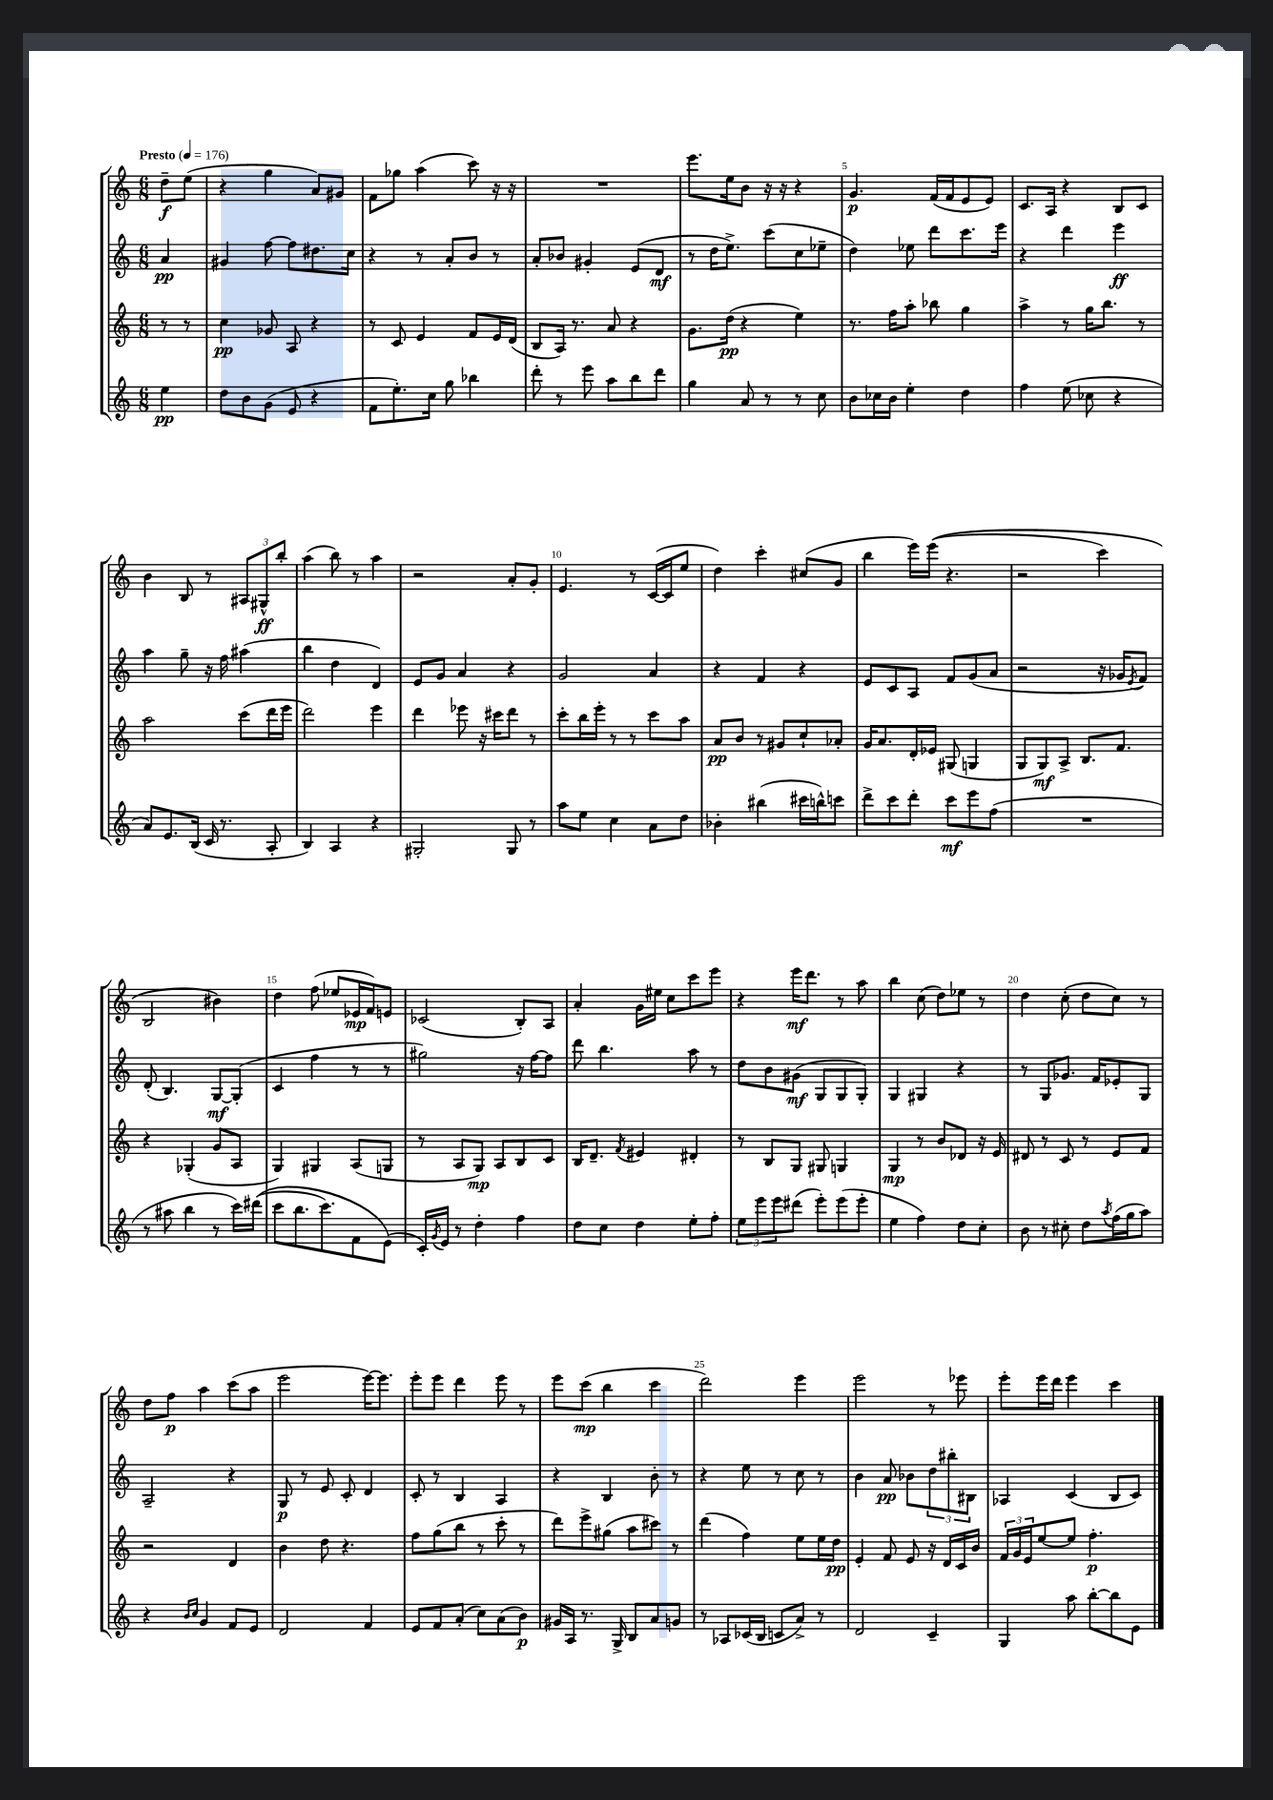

**kern	**dynam	**kern	**dynam	**kern	**dynam	**kern	**dynam
*part4	*part4	*part3	*part3	*part2	*part2	*part1	*part1
*staff4	*staff4	*staff3	*staff3	*staff2	*staff2	*staff1	*staff1
*clefG2	*	*clefG2	*	*clefG2	*	*clefG2	*
*k[]	*	*k[]	*	*k[]	*	*k[]	*
*M6/8	*	*M6/8	*	*M6/8	*	*M6/8	*
*MM176	*	*MM176	*	*MM176	*	*MM176	*
=	=	=	=	=	=	=	=
!	!	!	!	!	!	!LO:TX:a:B:t=Presto	!
4ee\	pp	8r	.	4a/	pp	8dd~\L	f
.	.	8r	.	.	.	(8ee\J	.
=1	=1	=1	=1	=1	=1	=1	=1
8dd\L	.	4cc\	pp	4g#X/	.	4r	.
8b\	.	.	.	.	.	.	.
(8g\J	.	8g-X/	.	[8ff\	.	4gg\	.
8e/	.	8A/	.	8ff\L]	.	.	.
4r	.	4r	.	8.dd#X\	.	8a/L)	.
.	.	.	.	.	.	8g#X/J	.
.	.	.	.	16cc\Jk	.	.	.
=2	=2	=2	=2	=2	=2	=2	=2
8f\L	.	8r	.	4r	.	8f\L	.
8.ee'\)	.	8c/	.	.	.	8gg-X\J	.
.	.	4e/	.	8r	.	(4aa\	.
16cc\Jk	.	.	.	.	.	.	.
8gg\	.	.	.	8a'/L	.	.	.
4bb-X\	.	8f/L	.	8b/J	.	8ccc\)	.
.	.	16e/L	.	8r	.	16r	.
.	.	(16d/JJ	.	.	.	16r	.
=3	=3	=3	=3	=3	=3	=3	=3
8ddd'\	.	8B/L	.	8a'/L	.	2.r	.
8r	.	16A/Jk)	.	8b-X/J	.	.	.
.	.	8.r	.	.	.	.	.
8eee\	.	.	.	4g#X'/	.	.	.
8aa\L	.	8a/	.	.	.	.	.
8bb\	.	4r	.	(8e/L	.	.	.
8ddd\J	.	.	.	8d/J	mf	.	.
=4	=4	=4	=4	=4	=4	=4	=4
4gg\	.	8.g\L	.	8r	.	8.eee\L	.
.	.	.	.	16dd\KL	.	.	.
.	.	(16dd\Jk	pp	8.ee^\J)	.	16ee\k	.
8a/	.	4r	.	.	.	8b\J	.
8r	.	.	.	(8ccc\L	.	16r	.
.	.	.	.	.	.	16r	.
8r	.	4ee\)	.	8cc\	.	4r	.
8cc\	.	.	.	8ee-X~\J	.	.	.
=5	=5	=5	=5	=5	=5	=5	=5
8b\L	.	8.r	.	4dd\)	.	4.g/	p
16cc-X\L	.	.	.	.	.	.	.
16b\JJ	.	16ff\KL	.	.	.	.	.
4ee'\	.	8aa'\J	.	8ee-X\	.	.	.
.	.	8bb-X\	.	8ddd\L	.	(16f/LL	.
.	.	.	.	.	.	16f/J	.
4dd\	.	4gg\	.	8.ccc\	.	8e/	.
.	.	.	.	.	.	8e/J)	.
.	.	.	.	16eee\Jk	.	.	.
=6	=6	=6	=6	=6	=6	=6	=6
4ff\	.	4aa^\	.	4r	.	8.c/L	.
.	.	.	.	.	.	16A/Jk	.
(8ee\	.	8r	.	4ddd\	.	4r	.
8cc-X\	.	16gg\KL	.	.	.	.	.
.	.	8.bb\J	.	.	.	.	.
4r	.	.	.	4eee\	ff	8B/L	.
.	.	8r	.	.	.	8c/J	.
!!LO:LB:g=z
=7	=7	=7	=7	=7	=7	=7	=7
8a/L)	.	2aa\	.	4aa\	.	4b\	.
8.e/	.	.	.	.	.	.	.
.	.	.	.	8gg~\	.	8B/	.
(16B/Jk	.	.	.	.	.	.	.
16c/	.	.	.	16r	.	8r	.
8.r	.	.	.	16ff\	.	.	.
.	.	(8ccc\L	.	(4aa#X\	.	12A#X/L	.
.	.	.	.	.	.	12G#X^^/	ff
8A'/	.	16ddd\L	.	.	.	.	.
.	.	.	.	.	.	12bb'/J	.
.	.	16eee\JJ	.	.	.	.	.
=8	=8	=8	=8	=8	=8	=8	=8
4B/)	.	2ddd\)	.	4bb\	.	(4aa\	.
4A/	.	.	.	4dd\	.	8bb\)	.
.	.	.	.	.	.	8r	.
4r	.	4eee\	.	4d/)	.	4aa\	.
=9	=9	=9	=9	=9	=9	=9	=9
2G#X'/	.	4ddd\	.	8e/L	.	2r	.
.	.	.	.	8g/J	.	.	.
.	.	8eee-X\	.	4a/	.	.	.
.	.	16r	.	.	.	.	.
.	.	16ccc#X\KL	.	.	.	.	.
8G#/	.	8ddd\J	.	4r	.	8a'/L	.
8r	.	8r	.	.	.	8g'/J	.
=10	=10	=10	=10	=10	=10	=10	=10
8aa\L	.	8ccc'\L	.	2g/	.	4.e/	.
8ee\J	.	16bb\L	.	.	.	.	.
.	.	16eee'\JJ	.	.	.	.	.
4cc\	.	8r	.	.	.	.	.
.	.	8r	.	.	.	8r	.
8a\L	.	8ccc\L	.	4a/	.	([16c/LL	.
.	.	.	.	.	.	16c/J]	.
8dd\J	.	8aa\J	.	.	.	8ee/J	.
=11	=11	=11	=11	=11	=11	=11	=11
4b-X'\	.	8a/L	pp	4r	.	4dd\)	.
.	.	8b/J	.	.	.	.	.
(4bb#X\	.	8r	.	4f/	.	4ccc'\	.
.	.	8g#X/L	.	.	.	.	.
16ccc#X\LL	.	8cc`/	.	4r	.	(8cc#X/L	.
16bbn^^\J)	.	.	.	.	.	.	.
8cccn\J	.	8a-X'/J	.	.	.	8g/J	.
=12	=12	=12	=12	=12	=12	=12	=12
8ddd^\L	.	16g/KL	.	8e/L	.	4bb\	.
.	.	8.a/	.	.	.	.	.
8ccc\	.	.	.	8c/	.	.	.
8ddd'\J	.	16d'/L	.	8A/J	.	16eee\LL)	.
.	.	16e-X/JJ	.	.	.	((16eee\JJ	.
8ccc\L	mf	(8G#X/	.	8f/L	.	4.r	.
8eee\	.	4Gn/	.	(8g/	.	.	.
(8ff\J	.	.	.	8a/J	.	.	.
=13	=13	=13	=13	=13	=13	=13	=13
2.r	.	8G/L	.	2r	.	2r	.
.	.	8G/)	mf	.	.	.	.
.	.	8A^/J	.	.	.	.	.
.	.	8.B/L	.	.	.	.	.
.	.	.	.	16r	.	4ccc\)	.
.	.	8.f/J	.	16g-X/KL	.	.	.
.	.	.	.	8qe/	.	.	.
.	.	.	.	8f/J)	.	.	.
!!LO:LB:g=z
=14	=14	=14	=14	=14	=14	=14	=14
8r	.	4r	.	(8d'/	.	2B/	.
8aa#X\	.	.	.	4.B/)	.	.	.
4bb\	.	(4G-X'/	.	.	.	.	.
8r	.	8g/L	.	[8G/L	mf	4b#X\)	.
16ccc\LL)	.	8A/J	.	(8G'/J]	.	.	.
((16ddd#X\JJ	.	.	.	.	.	.	.
=15	=15	=15	=15	=15	=15	=15	=15
8ccc\L	.	4G/)	.	4c/	.	4dd\	.
8.bb\	.	.	.	.	.	.	.
.	.	4G#X/	.	4ff\	.	(8ff\	.
8.ccc\)	.	.	.	.	.	.	.
.	.	.	.	.	.	8ee-X/L	.
8f\	.	(8A/L	.	8r	.	16e-X/L	mp
.	.	.	.	.	.	16f/J)	.
(8e\J)	.	8Gn/J	.	8r	.	8en/J	.
=16	=16	=16	=16	=16	=16	=16	=16
16c'/LL)	.	8r	.	2gg#X\)	.	(2c-X/	.
8qg/	.	.	.	.	.	.	.
16e/JJ	.	.	.	.	.	.	.
8r	.	8A/L	.	.	.	.	.
4dd'\	.	8G/J)	mp	.	.	.	.
.	.	8A/L	.	.	.	.	.
4ff\	.	8B/	.	16r	.	8B'/L)	.
.	.	.	.	[16ff\KL	.	.	.
.	.	8c/J	.	8ff\J]	.	8A/J	.
=17	=17	=17	=17	=17	=17	=17	=17
8dd\L	.	16B/KL	.	8ddd\	.	4a'/	.
.	.	8.d~/J	.	.	.	.	.
8cc\J	.	.	.	4.bb\	.	.	.
.	.	8qf/	.	.	.	.	.
4dd\	.	4e#X/	.	.	.	16g\LL	.
.	.	.	.	.	.	16ee#X\JJ	.
.	.	.	.	.	.	8cc\L	.
8ee'\L	.	4d#X'/	.	8aa\	.	8ccc\	.
8ff'\J	.	.	.	8r	.	8eee\J	.
=18	=18	=18	=18	=18	=18	=18	=18
12ee\L	.	8r	.	8dd\L	.	4r	.
12eee\	.	.	.	.	.	.	.
.	.	8B/L	.	8b\	.	.	.
12eee\	.	.	.	.	.	.	.
(8ddd#X\J	.	8G/J	.	(8g#X\J	mf	16eee\KL	mf
.	.	.	.	.	.	8.ddd\J	.
8eee'\L)	.	8G#X/	.	8G/L	.	.	.
(8eee\	.	4Gn/	.	8G/	.	8r	.
8eee'\J	.	.	.	8G'/J)	.	8aa\	.
=19	=19	=19	=19	=19	=19	=19	=19
4ee\	.	4G/	mp	4G/	.	4bb\	.
4ff\)	.	8r	.	4G#X/	.	(8cc\	.
.	.	8b/L	.	.	.	8dd\L)	.
8dd\L	.	8d-X/J	.	4r	.	8ee-X\J	.
8cc'\J	.	16r	.	.	.	8r	.
.	.	16e/	.	.	.	.	.
=20	=20	=20	=20	=20	=20	=20	=20
8b\	.	8d#X/	.	8r	.	4dd\	.
8r	.	8r	.	8G/L	.	.	.
8cc#X'\	.	8c/	.	8.g-X/J	.	(8cc'\	.
8dd\L	.	8r	.	.	.	8dd\L	.
.	.	.	.	16f/KL	.	.	.
8qaa/	.	.	.	.	.	.	.
(16ff\L	.	8e/L	.	8e-X'/	.	8cc\J)	.
16gg\J	.	.	.	.	.	.	.
8aa\J)	.	8f/J	.	8G/J	.	8r	.
!!LO:LB:g=z
=21	=21	=21	=21	=21	=21	=21	=21
4r	.	2r	.	2A~/	.	8dd\L	.
.	.	.	.	.	.	8ff\J	p
16qqb/LL	.	.	.	.	.	.	.
16qqcc/JJ	.	.	.	.	.	.	.
4g/	.	.	.	.	.	4aa\	.
8f/L	.	4d/	.	4r	.	(8ccc\L	.
8e/J	.	.	.	.	.	8aa\J	.
=22	=22	=22	=22	=22	=22	=22	=22
2d/	.	4b\	.	8G/	p	2eee\	.
.	.	.	.	8r	.	.	.
.	.	8dd\	.	8e/	.	.	.
.	.	4.r	.	8c'/	.	.	.
4f/	.	.	.	4d/	.	[16eee\KL)	.
.	.	.	.	.	.	8.eee\J]	.
=23	=23	=23	=23	=23	=23	=23	=23
8e/L	.	8ff\L	.	8c'/	.	8eee'\L	.
8f/	.	(8gg\	.	8r	.	8eee\J	.
(8a'/J	.	8bb\J	.	4B/	.	4ddd\	.
8cc\L)	.	8r	.	.	.	.	.
(8a\	.	8ccc'\	.	4A/	.	8eee\	.
8b\J)	p	8r	.	.	.	8r	.
=24	=24	=24	=24	=24	=24	=24	=24
16g#X/LL	.	8ddd\L)	.	4r	.	8eee\L	.
16A/JJ	.	.	.	.	.	.	.
8.r	.	8eee^\	.	.	.	(8ccc\J	mp
.	.	(8gg#X\J	.	4B/	.	4bb\	.
16G^/	.	.	.	.	.	.	.
8B/L	.	8aa\L	.	.	.	.	.
8a/	.	8ccc#X\J)	.	8b'\	.	4ccc\	.
8gn/J	.	8r	.	8r	.	.	.
=25	=25	=25	=25	=25	=25	=25	=25
8r	.	(4ddd\	.	4r	.	2ddd\)	.
8A-X/L	.	.	.	.	.	.	.
(16c-X/L	.	4ff\)	.	8ee\	.	.	.
16B/JJ	.	.	.	.	.	.	.
8cn/L	.	.	.	8r	.	.	.
8a^/J)	.	8ee\L	.	8cc\	.	4eee\	.
8r	.	16ee\L	.	8r	.	.	.
.	.	16dd\JJ	pp	.	.	.	.
=26	=26	=26	=26	=26	=26	=26	=26
2d/	.	4e'/	.	4b\	.	2eee\	.
.	.	8f/	.	8a/	pp	.	.
.	.	8e/	.	8b-X\L	.	.	.
4c~/	.	16r	.	12dd\	.	8r	.
.	.	16d/LL	.	.	.	.	.
.	.	.	.	12bb#X'\	.	.	.
.	.	16c/	.	.	.	8eee-X\	.
.	.	.	.	12B#X\J	.	.	.
.	.	16b/JJ	.	.	.	.	.
=27	=27	=27	=27	=27	=27	=27	=27
4G/	.	24f/LL	.	4A-X/	.	8eee'\L	.
.	.	24g/	.	.	.	.	.
.	.	24e/J	.	.	.	.	.
.	.	[8ee/	.	.	.	16eee\L	.
.	.	.	.	.	.	16ddd\JJ	.
8aa\	.	8ee/J]	.	(4c/	.	4eee\	.
[8bb'\L	.	4.ff'\	p	.	.	.	.
8bb\]	.	.	.	8B/L	.	4ccc\	.
8e\J	.	.	.	8c/J)	.	.	.
==	==	==	==	==	==	==	==
*-	*-	*-	*-	*-	*-	*-	*-
